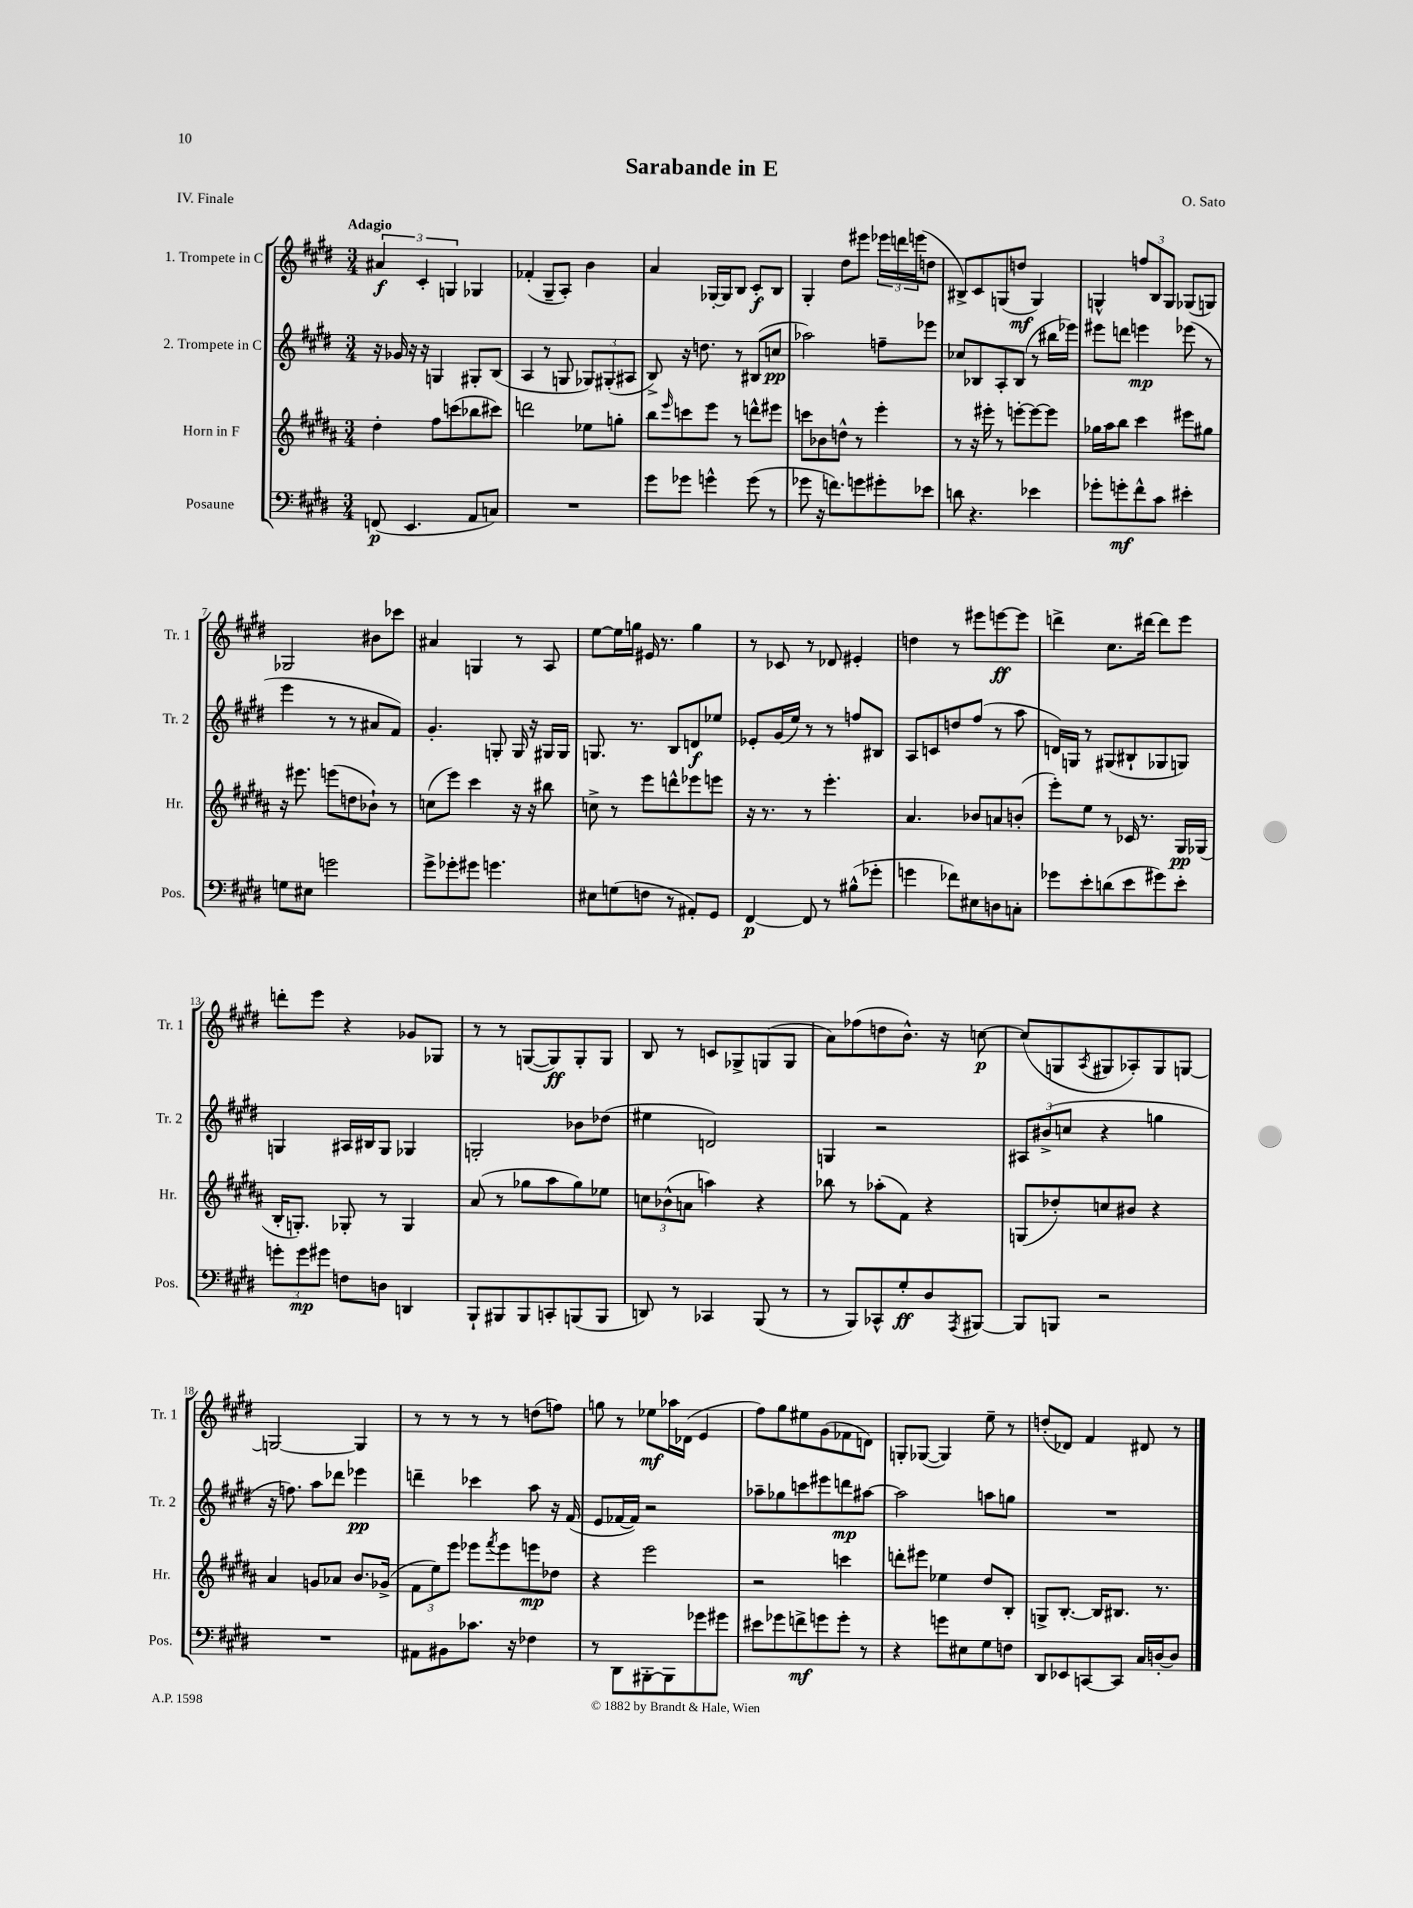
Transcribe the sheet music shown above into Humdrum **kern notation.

**kern	**dynam	**kern	**dynam	**kern	**dynam	**kern	**dynam
*part4	*part4	*part3	*part3	*part2	*part2	*part1	*part1
*staff4	*staff4	*staff3	*staff3	*staff2	*staff2	*staff1	*staff1
*I"Posaune	*	*I"Horn in F	*	*I"2. Trompete in C	*	*I"1. Trompete in C	*
*I'Pos.	*	*I'Hr.	*	*I'Tr. 2	*	*I'Tr. 1	*
*clefF4	*	*clefG2	*	*clefG2	*	*clefG2	*
*k[f#c#g#d#]	*	*k[f#c#g#d#a#]	*	*k[f#c#g#d#]	*	*k[f#c#g#d#]	*
*M3/4	*	*M3/4	*	*M3/4	*	*M3/4	*
=1	=1	=1	=1	=1	=1	=1	=1
!	!	!	!	!	!	!LO:TX:a:B:t=Adagio	!
(8FFn/	p	4dd#'\	.	16r	.	6a#X/	f
.	.	.	.	16g-X/	.	.	.
4.EE/	.	.	.	16r	.	.	.
.	.	.	.	.	.	6c#'/	.
.	.	.	.	16r	.	.	.
.	.	8ff#\L	.	4Gn/	.	.	.
.	.	.	.	.	.	6Gn/	.
.	.	(8cccn\	.	.	.	.	.
8AA/L	.	8bb-X\	.	8G#X'/L	.	4G-X/	.
8Cn/J)	.	8ccc#X\J)	.	(8B/J	.	.	.
=2	=2	=2	=2	=2	=2	=2	=2
2.r	.	2dddn\	.	4A/	.	(4f-X'/	.
.	.	.	.	8r	.	8G#~/L	.
.	.	.	.	8Gn/	.	8A'/J)	.
.	.	8ee-X\L	.	12G-X/L)	.	4b\	.
.	.	.	.	(12G#X'/	.	.	.
.	.	8ggn'\J	.	.	.	.	.
.	.	.	.	12A#X/J	.	.	.
=3	=3	=3	=3	=3	=3	=3	=3
8g#\L	.	8bb\L	.	8B^/)	.	4a/	.
.	.	16qqeee/	.	.	.	.	.
8g-X\J	.	8cccn\	.	16r	.	.	.
.	.	.	.	8.ddn\	.	.	.
4gn^^\	.	8eee\J	.	.	.	[16G-X'/LL	.
.	.	.	.	.	.	16G-/J]	.
.	.	8r	.	8r	.	8B/J	.
(8g\	.	8dddn^^\L	.	(8B#X/L	.	8c#'/L	f
8r	.	8eee#X\J	.	8ccn/J	pp	8B/J	.
=4	=4	=4	=4	=4	=4	=4	=4
8g-X\	.	8cccn\L	.	2aa-X\)	.	4G#'/	.
16r	.	8b-X\	.	.	.	.	.
8.fn\L)	.	.	.	.	.	.	.
.	.	8ddn^^\J	.	.	.	8dd#\L	.
8gn\	.	8r	.	.	.	8eee#X\J	.
8g#X'\	.	4eee'\	.	8ffn~\L	.	24eee-X\LL	.
.	.	.	.	.	.	24dddn\	.
.	.	.	.	.	.	(24eeen\J	.
8e-X\J	.	.	.	8eee-X\J	.	8ddn\J	.
=5	=5	=5	=5	=5	=5	=5	=5
8dn\	.	8r	.	8cc-X/L	.	8B#X^/L)	.
4.r	.	16r	.	8B-X/	.	8c#/	.
.	.	16eee#X'\	.	.	.	.	.
.	.	8r	.	8A'/	.	(8Gn/	.
.	.	[8eeen'\L	.	(8B-/J	.	8ddn/J	mf
4e-X\	.	8eee\_	.	8r	.	4G/)	.
.	.	8eee\J]	.	16bb#X\LL	.	.	.
.	.	.	.	16eee-X\JJ)	.	.	.
=6	=6	=6	=6	=6	=6	=6	=6
8g-X'\L	.	16gg-X\LL	.	8eee#X\L	.	4Gn^^/	.
.	.	16aa#\J	.	.	.	.	.
8gn'\	mf	8bb\J	.	8dddn\J	.	.	.
8f#^^\	.	4ccc#\	.	4eeen\	mp	12ffn/L	.
.	.	.	.	.	.	12B/	.
8c#\J	.	.	.	.	.	.	.
.	.	.	.	.	.	12G/J	.
4e#X'\	.	8eee#X\L	.	(8eee-X\	.	(8G-X/L	.
.	.	8gg#X\J	.	8r	.	8Gn/J)	.
!!LO:LB:g=z
=7	=7	=7	=7	=7	=7	=7	=7
8Gn\L	.	16r	.	4eee\	.	2G-X/	.
.	.	8.eee#X\	.	.	.	.	.
8E#X\J	.	.	.	.	.	.	.
2gn\	.	(8eeen\L	.	8r	.	.	.
.	.	8ddn\	.	8r	.	.	.
.	.	8b-X`\J)	.	8a#X/L	.	8b#X\L	.
.	.	8r	.	8f#/J)	.	8ccc-X\J	.
=8	=8	=8	=8	=8	=8	=8	=8
8g#^\L	.	(8ccn\L	.	4.g#'/	.	4a#X/	.
8g-X'\	.	8eee\J)	.	.	.	.	.
8g#X\J	.	4ccc#\	.	.	.	4Gn/	.
4.gn\	.	.	.	8Gn'/	.	.	.
.	.	16r	.	16G/	.	8r	.
.	.	16r	.	16r	.	.	.
.	.	8bb#X\	.	16G#X/LL	.	8A/	.
.	.	.	.	16G#/JJ	.	.	.
=9	=9	=9	=9	=9	=9	=9	=9
8E#X\L	.	8ccn^\	.	8.Gn/	.	[8ee\L	.
(8Gn\	.	8r	.	.	.	16ee\L]	.
.	.	.	.	8.r	.	16ggn\JJ	.
8Fn\J	.	8eee\L	.	.	.	16e#X/	.
.	.	.	.	.	.	8.r	.
8r	.	8dddn^^\	.	8B/L	.	.	.
8AA#X'/L)	.	8eee-X\	.	8dn/	f	4gg\	.
8GG#/J	.	8eeen\J	.	8ee-X/J	.	.	.
=10	=10	=10	=10	=10	=10	=10	=10
[4FF#/	p	16r	.	8e-X'/L	.	8r	.
.	.	8.r	.	.	.	.	.
.	.	.	.	(16g#/L	.	8c-X/	.
.	.	.	.	16ee/JJ)	.	.	.
8FF#/]	.	8r	.	8r	.	8r	.
8r	.	4.eee'\	.	8r	.	8d-X/	.
(8B#X^^\L	.	.	.	8ffn/L	.	4e#X'/	.
8g-X'\J	.	.	.	8B#X/J	.	.	.
=11	=11	=11	=11	=11	=11	=11	=11
4gn\	.	4.a#/	.	8A/L	.	4ddn\	.
.	.	.	.	8cn/	.	.	.
8f-X\L)	.	.	.	8ddn/	.	8r	.
8E#X\	.	8b-X/L	.	(8ff#/J	.	8eee#X\L	.
8Dn\	.	8an/	.	8r	.	[8eeen\	ff
8Cn'\J	.	(8bn'/J	.	8aa\	.	8eee\J]	.
=12	=12	=12	=12	=12	=12	=12	=12
8g-X\L	.	8eee'\L)	.	16dn/LL)	.	4dddn^\	.
.	.	.	.	16Gn/JJ	.	.	.
8e'\	.	8ee\J	.	8r	.	.	.
(8dn\	.	8r	.	(8G#X/L	.	8.cc#\L	.
8e\	.	16c-X/	.	8B#X`/	.	.	.
.	.	8.r	.	.	.	[16ddd#X\Jk	.
8g#X\)	.	.	.	8G-X/	.	8ddd#\L]	.
8e'\J	.	16G#/LL	pp	8Gn/J)	.	8eee\J	.
.	.	(16G-X/JJ	.	.	.	.	.
!!LO:LB:g=z
=13	=13	=13	=13	=13	=13	=13	=13
12gn'\L	.	16B'/KL	.	4Gn/	.	8dddn'\L	.
.	.	8.Gn'/J)	.	.	.	.	.
12g\	mp	.	.	.	.	.	.
.	.	.	.	.	.	8eee\J	.
12g#X\J	.	.	.	.	.	.	.
8Fn\L	.	8G-X'/	.	16A#X/LL	.	4r	.
.	.	.	.	16B#X/J	.	.	.
8Dn\J	.	8r	.	8G/J	.	.	.
4DDn/	.	4G-/	.	4G-X/	.	8g-X/L	.
.	.	.	.	.	.	8G-X/J	.
=14	=14	=14	=14	=14	=14	=14	=14
8BBB`/L	.	(8a#/	.	2Gn'/	.	8r	.
8BBB#X/	.	8r	.	.	.	8r	.
8BBB#/	.	8gg-X\L	.	.	.	([8Gn/L	.
8CCn'/	.	8aa#\	.	.	.	8G/])	ff
(8BBBn/	.	8gg-\)	.	8b-X\L	.	8G'/	.
8BBB/J	.	8ee-X\J	.	(8dd-X\J	.	8G/J	.
=15	=15	=15	=15	=15	=15	=15	=15
8DDn/)	.	12ccn\L	.	4ee#X\	.	8B/	.
.	.	(12b-X^^\	.	.	.	.	.
8r	.	.	.	.	.	8r	.
.	.	12an\J	.	.	.	.	.
4CC-X/	.	4aan\)	.	2dn/)	.	8cn/L	.
.	.	.	.	.	.	8G-X^/	.
(8BBB/	.	4r	.	.	.	(8Gn/	.
8r	.	.	.	.	.	8G/J	.
=16	=16	=16	=16	=16	=16	=16	=16
8r	.	8bb-X\	.	4Gn/	.	8a\L)	.
8BBB/L)	.	8r	.	.	.	(8ff-X\	.
8CC-X^^/	.	(8aa-X'\L	.	2r	.	8ddn\	.
8G#'/	ff	8f#\J)	.	.	.	8.b^^\J)	.
8D#/	.	4r	.	.	.	.	.
.	.	.	.	.	.	16r	.
8qAAA/	.	.	.	.	.	.	.
[8BBB#X/J	.	.	.	.	.	[8ccn\	p
=17	=17	=17	=17	=17	=17	=17	=17
8BBB#/L]	.	(8Gn/L	.	12A#X/L	.	(8cc/L]	.
.	.	.	.	(12b#X^/	.	.	.
8BBBn/J	.	8dd-X'/)	.	.	.	8Gn/	.
.	.	.	.	12ccn/J	.	.	.
.	.	.	.	.	.	8qA/	.
2r	.	8ccn/	.	4r	.	8G#X/	.
.	.	8b#X/J	.	.	.	8A-X'/)	.
.	.	4r	.	4ggn\	.	8G#/	.
.	.	.	.	.	.	[8Gn/J	.
!!LO:LB:g=z
=18	=18	=18	=18	=18	=18	=18	=18
2.r	.	4a#/	.	16r	.	2Gn/_	.
.	.	.	.	8.ffn\)	.	.	.
.	.	8gn/L	.	8aa\L	.	.	.
.	.	8a-X/J	.	8ddd-X\J	.	.	.
.	.	8.b/L	.	4eee-X\	pp	4G/]	.
.	.	(16g-X^/Jk	.	.	.	.	.
=19	=19	=19	=19	=19	=19	=19	=19
8AA#X\L	.	12f#\L	.	4dddn~\	.	8r	.
.	.	12ee\)	.	.	.	.	.
8BB#X\	.	.	.	.	.	8r	.
.	.	12eee\J	.	.	.	.	.
8.c-X\J	.	8eee-X\L	.	4ccc-X\	.	8r	.
.	.	8qfff#/	.	.	.	.	.
.	.	8eee-\	.	.	.	8r	.
16r	.	.	.	.	.	.	.
4F-X\	.	8eeen\	mp	8aa\	.	(8ddn\L	.
.	.	8dd-X\J	.	16r	.	8ffn\J)	.
.	.	.	.	(16f#/	.	.	.
=20	=20	=20	=20	=20	=20	=20	=20
8r	.	4r	.	8e/L	.	8ggn\	.
8DD#\L	.	.	.	[16f-X/L	.	8r	.
.	.	.	.	16f-/JJ])	.	.	.
[8BBB#X'\	.	2eee\	.	2r	.	8ee-X\L	mf
8BBB#\]	.	.	.	.	.	16aa-X\L	.
.	.	.	.	.	.	(16d-X\JJ	.
8g-X\	.	.	.	.	.	4e/	.
8g#X\J	.	.	.	.	.	.	.
=21	=21	=21	=21	=21	=21	=21	=21
8e#X\L	.	2r	.	8aa-X~\L	.	8ff#\L)	.
8g-X\	.	.	.	8gg-X\	.	8gg#\	.
8fn^\	mf	.	.	8cccn\	.	8ee#X\	.
8gn\	.	.	.	8eee#X\	.	(8g#\	.
8g'\J	.	4cccn\	.	8dddn\	mp	8f-X\	.
8r	.	.	.	[8aa#X\J	.	8dn\J)	.
=22	=22	=22	=22	=22	=22	=22	=22
4r	.	8dddn'\L	.	2aa#\]	.	8Gn'/L	.
.	.	8eee#X\J	.	.	.	([8G-X/J	.
8gn\L	.	4ee-X\	.	.	.	4G-/])	.
8E#X\	.	.	.	.	.	.	.
8G#\	.	8dd#/L	.	8aan\L	.	8ee~\	.
8Fn\J	.	8B'/J	.	8ggn\J	.	8r	.
=23	=23	=23	=23	=23	=23	=23	=23
8DD#/L	.	8Gn^/L	.	2.r	.	(8ddn'/L	.
8EE-X/	.	[8.B'/J	.	.	.	8d-X/J)	.
[8CCn/	.	.	.	.	.	4f#/	.
.	.	16B/KL]	.	.	.	.	.
8CC/J]	.	8.B#X/J	.	.	.	.	.
16C#/LL	.	.	.	.	.	8d#X/	.
[16Dn'/J	.	8.r	.	.	.	.	.
8D/J]	.	.	.	.	.	8r	.
==	==	==	==	==	==	==	==
*-	*-	*-	*-	*-	*-	*-	*-
